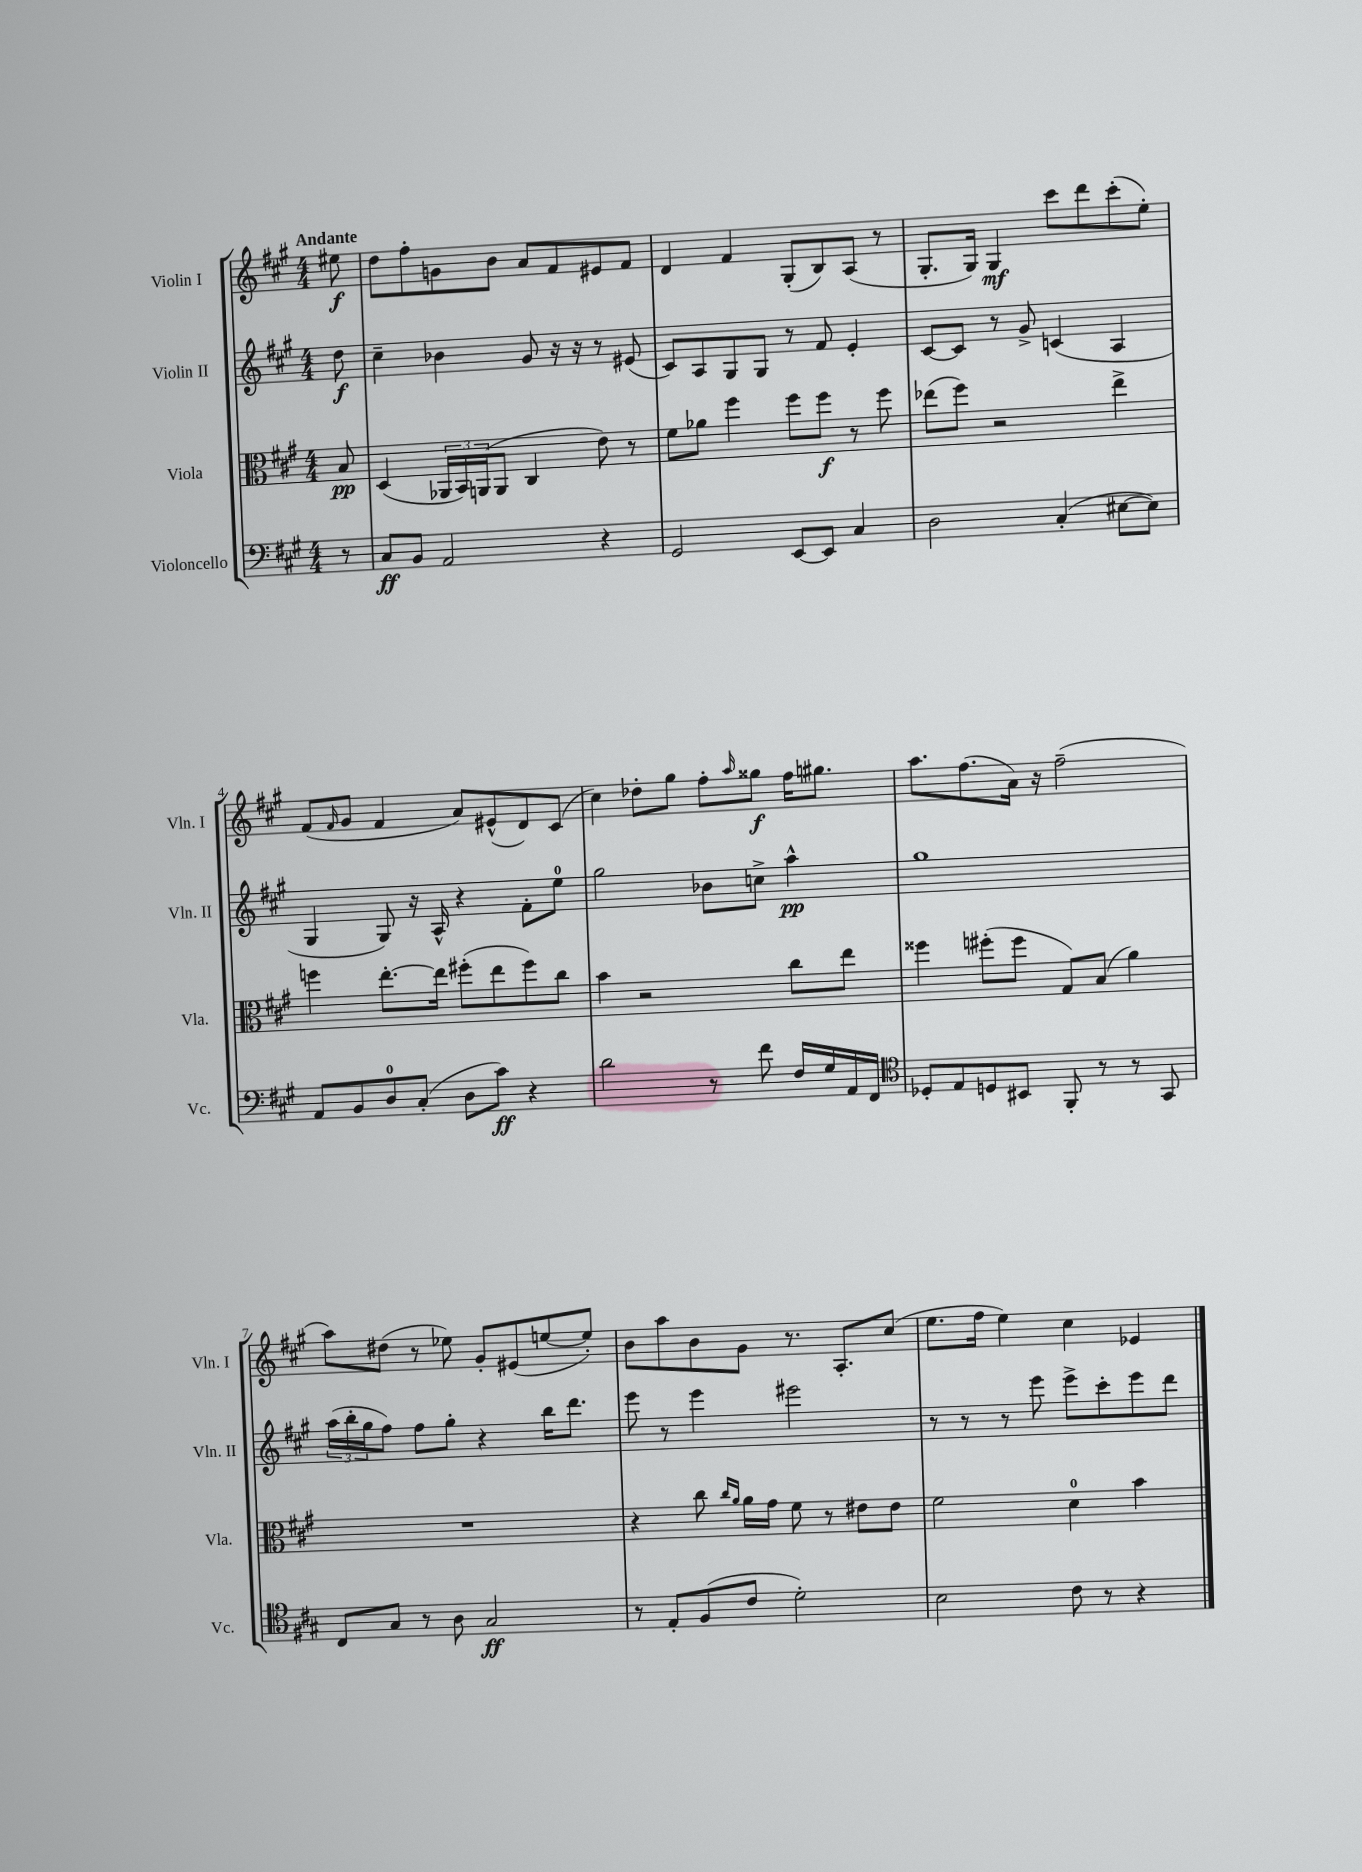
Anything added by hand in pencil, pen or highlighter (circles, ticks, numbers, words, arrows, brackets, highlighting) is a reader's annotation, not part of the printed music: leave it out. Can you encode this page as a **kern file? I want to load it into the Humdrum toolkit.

**kern	**kern	**kern	**kern
*staff4	*staff3	*staff2	*staff1
*clefF4	*clefC3	*clefG2	*clefG2
*k[f#c#g#]	*k[f#c#g#]	*k[f#c#g#]	*k[f#c#g#]
*M4/4	*M4/4	*M4/4	*M4/4
8r	8B	8dd	8ee#
=	=	=	=
8C#	(4D	4cc#~	8dd
8BB	.	.	8ff#'
2AA	24AA-	4b-	8g
.	24BB)	.	.
.	(24AA	.	.
.	8AA	.	8b
.	4C#	8g#	8a
.	.	16r	8f#
.	.	16r	.
4r	8e)	8r	8e#
.	8r	(8e#	8f#
=	=	=	=
2GG#	8f#	8c#)	4d
.	8a-	8A	.
.	4ff#	8G#	4f#
.	.	8G#	.
[8EE	8ff#	8r	(8G#'
8EE]	8ff#	8f#	8B)
4C#	8r	4e'	(8A
.	8ff#	.	8r
=	=	=	=
2D	(8ee-	[8c#	8.G#'
.	8ff#)	8c#]	.
.	.	.	16G#)
.	2r	8r	4G#
.	.	8g#^	.
(4C#'	.	(4c	8ccc#
.	.	.	8ddd
[8E#	4ee-^	4A	(8ccc#'
8E#])	.	.	8ee')
=	=	=	=
8AA	4ff	4G#	(8f#
.	.	.	16qqf#
8BB	.	.	8g#
8D	[8.ee'	8G#)	4f#
(8C#'	.	16r	.
.	16ee]	16A^^	.
8D	(8ff#'	4r	8a)
8c#)	8ee	.	(8e#^^
4r	8ff#)	8f#'	8d)
.	8cc#	8ee	(8c#
=	=	=	=
2d	4b	2gg#	4cc#)
.	2r	.	8dd-'
.	.	.	8gg#
8r	.	8b-	8ff#'
.	.	.	16qqaa
8f#	.	8cc^	8gg##
16F#	8cc#	4aa^^	16ff#
16G#	.	.	8.gg#
16AA	8ee	.	.
16FF#	.	.	.
=	=	=	=
*clefC4	*	*	*
8D-'	4ff##	1gg#	8.aa
8E	.	.	.
.	.	.	(8.ff#
8D	(8ff#'	.	.
8BB#	8ff#	.	16a)
.	.	.	16r
8FF#'	8G#)	.	(2ff#~
8r	(8B	.	.
8r	4a)	.	.
8GG#	.	.	.
=	=	=	=
8C#	1r	(24aa	8aa)
.	.	24bb'	.
.	.	24gg#	.
8G#	.	8ff#)	(8dd#
8r	.	8ff#	8r
8A	.	8gg#'	8ee-)
2G#	.	4r	8g#'
.	.	.	(8e#
.	.	16bb	[8ee
.	.	8.ddd	.
.	.	.	8ee'])
=	=	=	=
8r	4r	8eee	8b
8E'	.	8r	8aa
(8F#	8cc#	4eee	8b
.	16qqcc#	.	.
.	16qqa	.	.
8c#	16a	.	8g#
.	16g#	.	.
2d')	8f#	2eee#	8.r
.	8r	.	.
.	.	.	8.A'
.	8e#	.	.
.	8e#	.	(8cc#
=	=	=	=
2B	2f#	8r	8.ee
.	.	8r	.
.	.	.	16ff#
.	.	8r	4ee)
.	.	8eee	.
8c#	4d	8eee^	4cc#
8r	.	8ccc#'	.
4r	4b	8eee	4e-
.	.	8ddd	.
==	==	==	==
*-	*-	*-	*-
